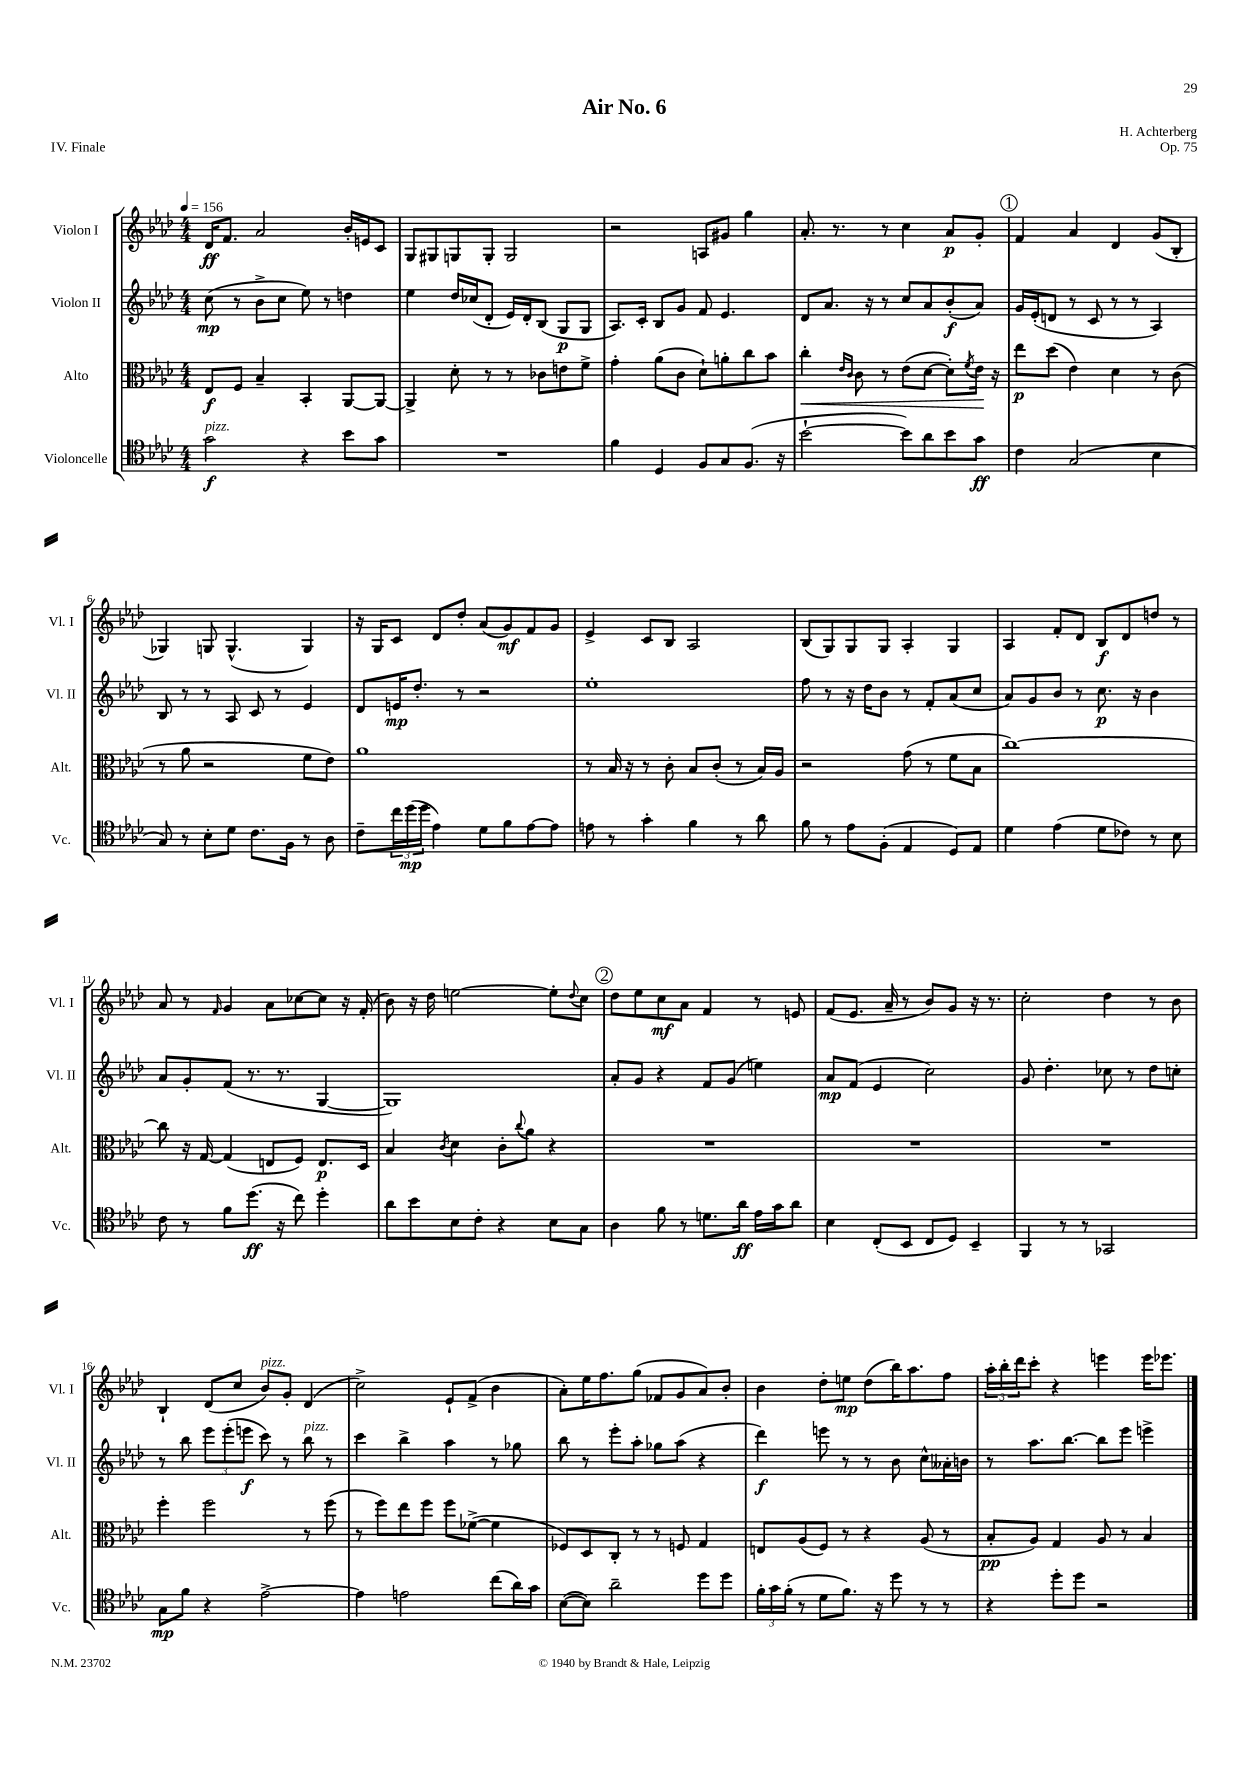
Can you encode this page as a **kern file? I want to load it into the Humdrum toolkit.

**kern	**kern	**kern	**kern
*staff4	*staff3	*staff2	*staff1
*clefC4	*clefC3	*clefG2	*clefG2
*k[b-e-a-d-]	*k[b-e-a-d-]	*k[b-e-a-d-]	*k[b-e-a-d-]
*M4/4	*M4/4	*M4/4	*M4/4
*MM156	*MM156	*MM156	*MM156
2g	8E-	(8cc	16d-
.	.	.	8.f
.	8F	8r	.
.	4B-~	8b-^	2a-
.	.	8cc	.
4r	4BB-'	8ee-)	.
.	.	8r	.
8b-	[8AA-	4dd	16b-'
.	.	.	16e
8g	8AA-_	.	8c
=	=	=	=
1r	4AA-^]	4ee-	8G
.	.	.	8G#
.	8d-'	16dd-	8G
.	.	(16cc-	.
.	8r	8d-'	8G'
.	8r	16e-)	2G
.	.	16d-'	.
.	8c-	(8B-	.
.	8e	8G	.
.	8f^	8G	.
=	=	=	=
4f	4g'	8.A-)	2r
.	.	16c'	.
4D-	(8a-	8B-	.
.	8c	8g	.
8F	8d-`)	8f	8A
8G	8a'	4.e-	8g#
(8.F	8cc	.	4gg
.	8b-	.	.
16r	.	.	.
=	=	=	=
[2b-`	4cc'	8d-	8.a-'
.	.	8.a-	.
.	.	.	8.r
.	16qqe-	.	.
.	16qqc	.	.
.	8c	.	.
.	.	16r	.
.	8r	8r	8r
8b-])	(8e-	8cc	4cc
8a-	[8d-	8a-	.
8b-	8d-'])	(8b-'	8a-
.	8qf	.	.
8g	16e-	8a-)	8g'
.	16r	.	.
=	=	=	=
4c	8ee-	16g	4f
.	.	(16e-'	.
.	(8dd-	8d	.
(2G	4e-)	8r	4a-
.	.	8c	.
.	4d-	8r	4d-
.	.	8r	.
4B-	8r	4A-)	(8g
.	(8c	.	8B-'
=	=	=	=
8G)	8r	8B-	4G-)
8r	8a-	8r	.
8B-'	2r	8r	8G
8d-	.	8A-	(4.G^^
8.c	.	8c	.
.	.	8r	.
16F	.	.	.
8r	8f	4e-	4G)
8A-	8e-)	.	.
=	=	=	=
8c~	1a-	8d-	16r
.	.	.	16G
24cc	.	16e	8c
(24dd-	.	.	.
.	.	8.dd-'	.
24dd-	.	.	.
4e-)	.	.	8d-
.	.	8r	8dd-'
8d-	.	2r	(8a-
8f	.	.	8g)
[8e-	.	.	8f
8e-]	.	.	8g
=	=	=	=
8e	8r	1ee-'	4e-^
8r	16B-	.	.
.	16r	.	.
4g'	8r	.	8c
.	8c'	.	8B-
4f	8B-	.	2A-
.	(8c'	.	.
8r	8r	.	.
8a-	16B-)	.	.
.	16A-	.	.
=	=	=	=
8f	2r	8ff	(8B-
8r	.	8r	8G)
8e-	.	16r	8G
.	.	16dd-	.
(8F'	.	8b-	8G
4E-	(8g	8r	4A-'
.	8r	8f'	.
8D-)	8f	(8a-	4G
8E-	8B-	8cc	.
=	=	=	=
4d-	[1cc)	8a-)	4A-
.	.	8g	.
(4e-	.	8b-	8f'
.	.	8r	8d-
8d-	.	8.cc	8B-
8c-)	.	.	8d-
.	.	16r	.
8r	.	4b-	8dd
8B-	.	.	8r
=	=	=	=
8c	8cc]	8a-	8a-
8r	16r	8g'	8r
.	[16G	.	.
.	.	.	16qqf
8f	(4G]	(8f	4g
(8.dd-	.	8.r	.
.	8E	.	8a-
16r	.	8.r	.
8cc)	8F)	.	[8cc-
4dd-'	8.E	[4G	8cc-]
.	.	.	16r
.	16D-	.	(16f'
=	=	=	=
8a-	4B-	1G])	8b-)
8b-	.	.	16r
.	.	.	16dd-
.	8qc	.	.
8B-	4d-	.	[2ee
8c'	.	.	.
4r	8c'	.	.
.	8qqcc	.	.
.	8a-	.	.
8B-	4r	.	8ee']
.	.	.	8qqdd-
8G	.	.	8cc
=	=	=	=
4A-	1r	8a-'	8dd-
.	.	8g	8ee-
8f	.	4r	8cc
8r	.	.	8a-
8.d	.	8f	4f
.	.	(8g	.
16a-	.	.	.
16e-	.	4ee)	8r
16g	.	.	.
8a-	.	.	8e
=	=	=	=
4B-	1r	8a-	(8f
.	.	(8f	8.e-
(8C'	.	4e-	.
.	.	.	16a-~
8BB-	.	.	8r
8C	.	2cc)	8b-)
8D-)	.	.	8g
4BB-~	.	.	16r
.	.	.	8.r
=	=	=	=
4FF	1r	8g	2cc'
.	.	4.dd-'	.
8r	.	.	.
8r	.	.	.
2GG-	.	8cc-	4dd-
.	.	8r	.
.	.	8dd-	8r
.	.	8cc'	8b-
=	=	=	=
8G	4ff'	8r	4B-`
8f	.	8bb-	.
4r	2ff	12eee-	(8d-
.	.	(12eee-'	.
.	.	.	8cc
.	.	12eee	.
[2e-^	.	8ccc)	8b-)
.	.	8r	8g'
.	8r	8bb-	(4d-
.	(8ff	8r	.
=	=	=	=
4e-]	8r	4ccc	2cc^)
.	8ff)	.	.
2e	8ee-	4bb-^	.
.	8ff	.	.
.	8ff	4aa-	8e-`
.	([8f-^	.	(8f^
(8cc	4f-]	8r	4b-
16a-)	.	8gg-	.
16g	.	.	.
=	=	=	=
([8B-	8F-)	8bb-	8a-')
8B-])	8D-	8r	16ee-
.	.	.	8.ff
2a-~	8C'	8eee-'	.
.	8r	8aa-'	(8gg
.	8r	8gg-	8f-
.	8F	(8aa-	8g
8dd-	4G	4r	8a-)
8dd-	.	.	8b-'
=	=	=	=
24f'	8E	4ddd-)	4b-
24g	.	.	.
(24f'	.	.	.
8r	(8A-	.	.
8d-	8F)	8eee	8dd-'
8.f)	8r	8r	8ee
.	4r	8r	(8dd-
16r	.	.	.
8dd-	.	8b-	16bb-)
.	.	.	8.aa-
8r	(8A-	8cc^^	.
8r	8r	16a--'	8ff
.	.	16b	.
=	=	=	=
4r	8B-'	8r	24aa-'
.	.	.	24bb-'
.	.	.	24ddd-
.	8A-)	8.aa-	8ccc'
8dd-'	4G	.	4r
.	.	[8.bb-	.
8dd-	.	.	.
2r	8A-	8bb-]	4eee
.	8r	8eee-	.
.	4B-	4eee^	16eee
.	.	.	8.eee-
==	==	==	==
*-	*-	*-	*-
